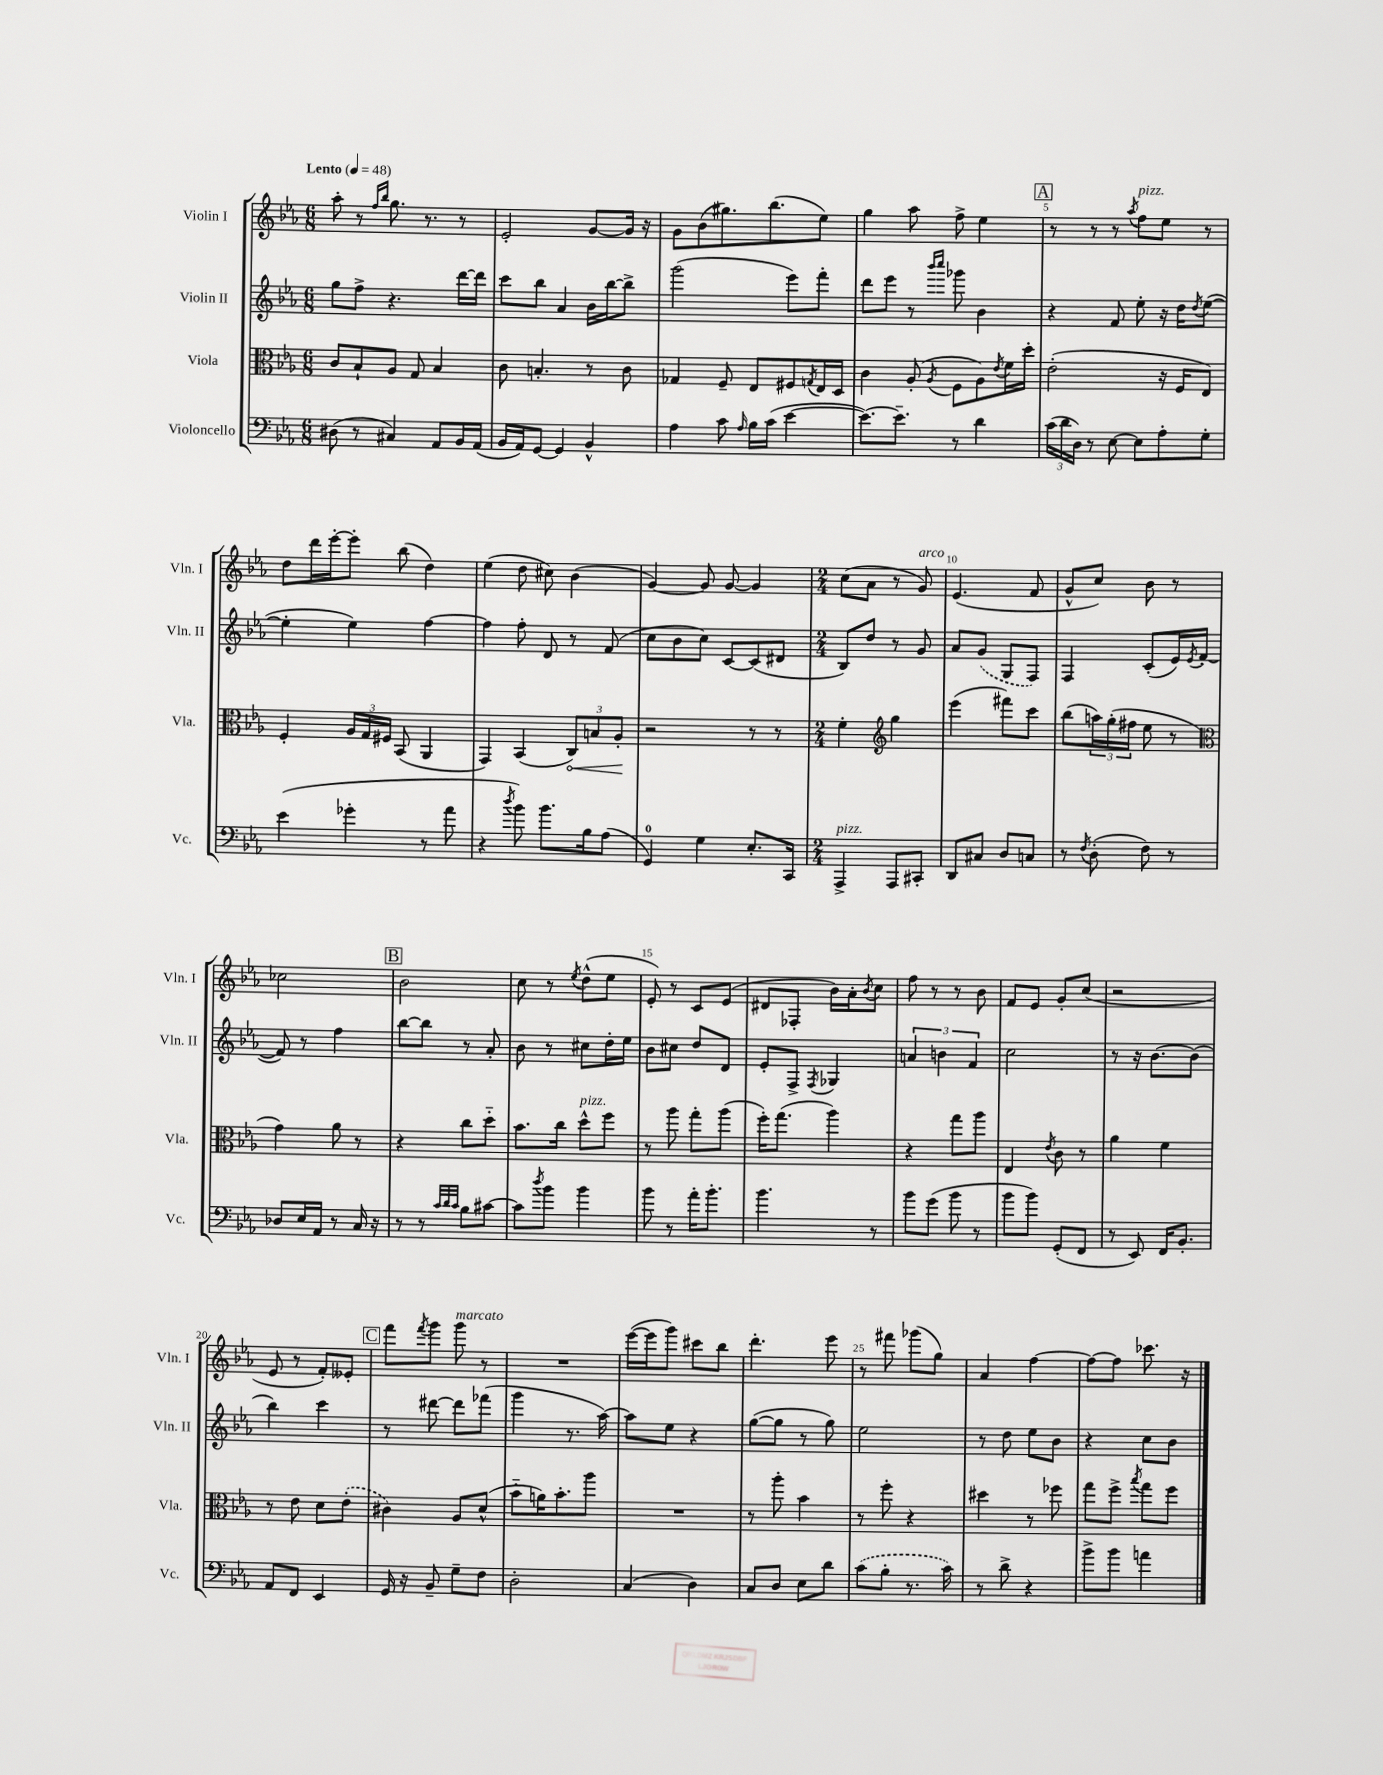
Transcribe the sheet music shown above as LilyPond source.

<<
\new StaffGroup <<
\new Staff = "s0" \with { instrumentName = "Violin I" shortInstrumentName = "Vln. I" } {
    \clef treble \key ees \major \numericTimeSignature \time 6/8 \tempo "Lento" 4 = 48
    aes''8-. r8 \grace { f''16 bes''16 } g''8. r8. r8 |
    ees'2-. g'8~ g'16 r16 |
    g'8 bes'8( gis''8.) bes''8.( ees''8) |
    g''4 aes''8 f''8-> ees''4 |
    \mark \markup { \box "A" } r8 r8 r8 \acciaccatura { aes''8 } f''8^\markup { \italic "pizz." } ees''8 r8 |
    d''8 d'''16 ees'''16~-. ees'''8-. bes''8( d''4) |
    ees''4( d''8 cis''8) bes'4( |
    g'4~) g'8 g'8~ g'4 |
    \numericTimeSignature \time 2/4 c''8( aes'8 r8 g'8^\markup { \italic "arco" }) |
    ees'4.( f'8 |
    g'8-^ c''8) bes'8 r8 |
    ces''2 |
    \mark \markup { \box "B" } bes'2 |
    c''8 r8 \acciaccatura { ees''8 } d''8-^( ees''8 |
    ees'8-.) r8 c'8 ees'8( |
    dis'8 fes8-. bes'16) aes'16-. \acciaccatura { bes'8 } c''8 |
    f''8 r8 r8 bes'8 |
    f'8 ees'8 g'8-. c''8( |
    r2 |
    ees'8 r8 f'8-.) eeses'8-. |
    \mark \markup { \box "C" } f'''8 \acciaccatura { f'''8 } g'''8 g'''8^\markup { \italic "marcato" } r8 |
    R2 |
    ees'''16~( ees'''16 g'''8) cis'''8 bes''8 |
    d'''4.-. ees'''8 |
    r8 fis'''8 ges'''8( g''8) |
    aes'4 f''4~ |
    f''8~ f''8 ces'''8. r16 \bar "|." |
}
\new Staff = "s1" \with { instrumentName = "Violin II" shortInstrumentName = "Vln. II" } {
    \clef treble \key ees \major \numericTimeSignature \time 6/8
    g''8 f''8-> r4. d'''16~ d'''16 |
    c'''8 bes''8 aes'4 bes'16 bes''16~ bes''8-> |
    g'''2( ees'''8) f'''8-. |
    d'''8 ees'''8 r8 \grace { bes'''16 c''''16 } ges'''8 bes'4 |
    \mark \markup { \box "A" } r4 f'8 ees''8-. r16 d''16 \acciaccatura { d''8 } ees''8~( |
    ees''4-. ees''4) f''4~ |
    f''4 f''8-. d'8 r8 f'8( |
    c''8 bes'8 c''8) c'8~ c'8( dis'8 |
    \numericTimeSignature \time 2/4 bes8) d''8 r8 g'8 |
    aes'8 \once \slurDashed g'8( g8 f8) |
    f4 c'8-.( ees'16) \acciaccatura { ees'8 } f'16~( |
    f'8) r8 f''4 |
    \mark \markup { \box "B" } bes''8~ bes''8 r8 aes'8-. |
    bes'8 r8 cis''8 d''16-. ees''16 |
    bes'8 cis''8 d''8 d'8 |
    ees'8-. f8-> \acciaccatura { f8 } ges4 |
    \tuplet 3/2 { a'4 b'4 f'4 } |
    c''2 |
    r8 r16 bes'8.~ bes'8( |
    bes''4) c'''4 |
    \mark \markup { \box "C" } r8 dis'''8~ dis'''8 fes'''8( |
    g'''4 r8. aes''16~) |
    aes''8 ees''8 r4 |
    g''8~( g''8 r8 g''8) |
    ees''2 |
    r8 d''8 ees''8 bes'8 |
    r4 c''8 bes'8 \bar "|." |
}
\new Staff = "s2" \with { instrumentName = "Viola" shortInstrumentName = "Vla." } {
    \clef alto \key ees \major \numericTimeSignature \time 6/8
    c'8 bes8-! aes8 g8 bes4 |
    c'8 b4.-. r8 c'8 |
    ges4 f8-- ees8 fis8 \acciaccatura { g8 } ees16 d16 |
    c'4 aes8-.( \acciaccatura { aes8 } f8 aes8) \acciaccatura { ees'8 } f'16 d''16-. |
    \mark \markup { \box "A" } ees'2-.( r16 f16 ees8) |
    f4-. \tuplet 3/2 { aes16 g16 fis16 } bes,8( aes,4 |
    g,4) bes,4( \tuplet 3/2 { \once \override Hairpin.circled-tip = ##t c8\<) b8 aes8-.\! } |
    r2 r8 r8 |
    \numericTimeSignature \time 2/4 f'4-. \clef treble g''4 |
    ees'''4( fis'''8) c'''8 |
    bes''8( \tuplet 3/2 { a''16) g''16-.( fis''16 } ees''8 r8 |
    \clef alto g'4) aes'8 r8 |
    \mark \markup { \box "B" } r4 c''8 d''8-_ |
    bes'8. c''16 d''8-^^\markup { \italic "pizz." } f''8 |
    r8 aes''8 g''8-. aes''8( |
    f''16-.) g''8.( aes''4) |
    r4 g''8 aes''8 |
    ees4 \acciaccatura { ees'8 } c'8 r8 |
    aes'4 f'4 |
    r8 ees'8 d'8 \once \slurDashed ees'8-.( |
    \mark \markup { \box "C" } cis'4) aes8 d'8-^( |
    bes'8-_ a'16) bes'8.-. aes''8 |
    R2 |
    r8 aes''8-. bes'4 |
    r8 f''8-. r4 |
    dis''4 r8 fes''8 |
    g''8 f''8-> \acciaccatura { bes''8 } g''8 f''8 \bar "|." |
}
\new Staff = "s3" \with { instrumentName = "Violoncello" shortInstrumentName = "Vc." } {
    \clef bass \key ees \major \numericTimeSignature \time 6/8
    dis8( r8 cis4) aes,8 bes,16 aes,16( |
    bes,16 aes,16) g,8~ g,4 bes,4-^ |
    aes4 c'8 \grace { aes16 } bes16 c'16( ees'4~ |
    ees'8.~) ees'8.-- r8 d'4 |
    \mark \markup { \box "A" } \tuplet 3/2 { c'16( d'16 d16) } r8 ees8~ ees8 aes8-. g8-. |
    ees'4( ges'4-. r8 aes'8 |
    r4 \acciaccatura { d''8 } bes'8) bes'8. bes16 aes8( |
    g,4-0) g4 ees8.-. c,16 |
    \numericTimeSignature \time 2/4 aes,,4->^\markup { \italic "pizz." } aes,,8 cis,8-. |
    d,8 cis8 d8 c8 |
    r8 \acciaccatura { f8 } d8-.( f8) r8 |
    des8 ees16 aes,16 r8 c16 r16 |
    \mark \markup { \box "B" } r8 r8 \grace { c'32 d'32 c'32 } bes8 cis'8~ |
    cis'8 \acciaccatura { d''8 } bes'8 bes'4 |
    bes'8 r8 aes'16-. bes'8.-. |
    bes'4. r8 |
    bes'8 g'8( bes'8 r8 |
    bes'8 bes'8) g,8-.( f,8 |
    r8 ees,8) f,16 bes,8.-. |
    aes,8 f,8 ees,4 |
    \mark \markup { \box "C" } g,16 r16 bes,8-- g8-- f8 |
    d2-. |
    c4( d4) |
    c8 d8 ees8 d'8 |
    \once \slurDashed c'8( bes8-. r8. c'16) |
    r8 d'8-> r4 |
    bes'8-> bes'8 a'4 \bar "|." |
}
>>
>>
\layout { \context { \Score \override BarNumber.break-visibility = ##(#f #t #t) barNumberVisibility = #(every-nth-bar-number-visible 5) } }
